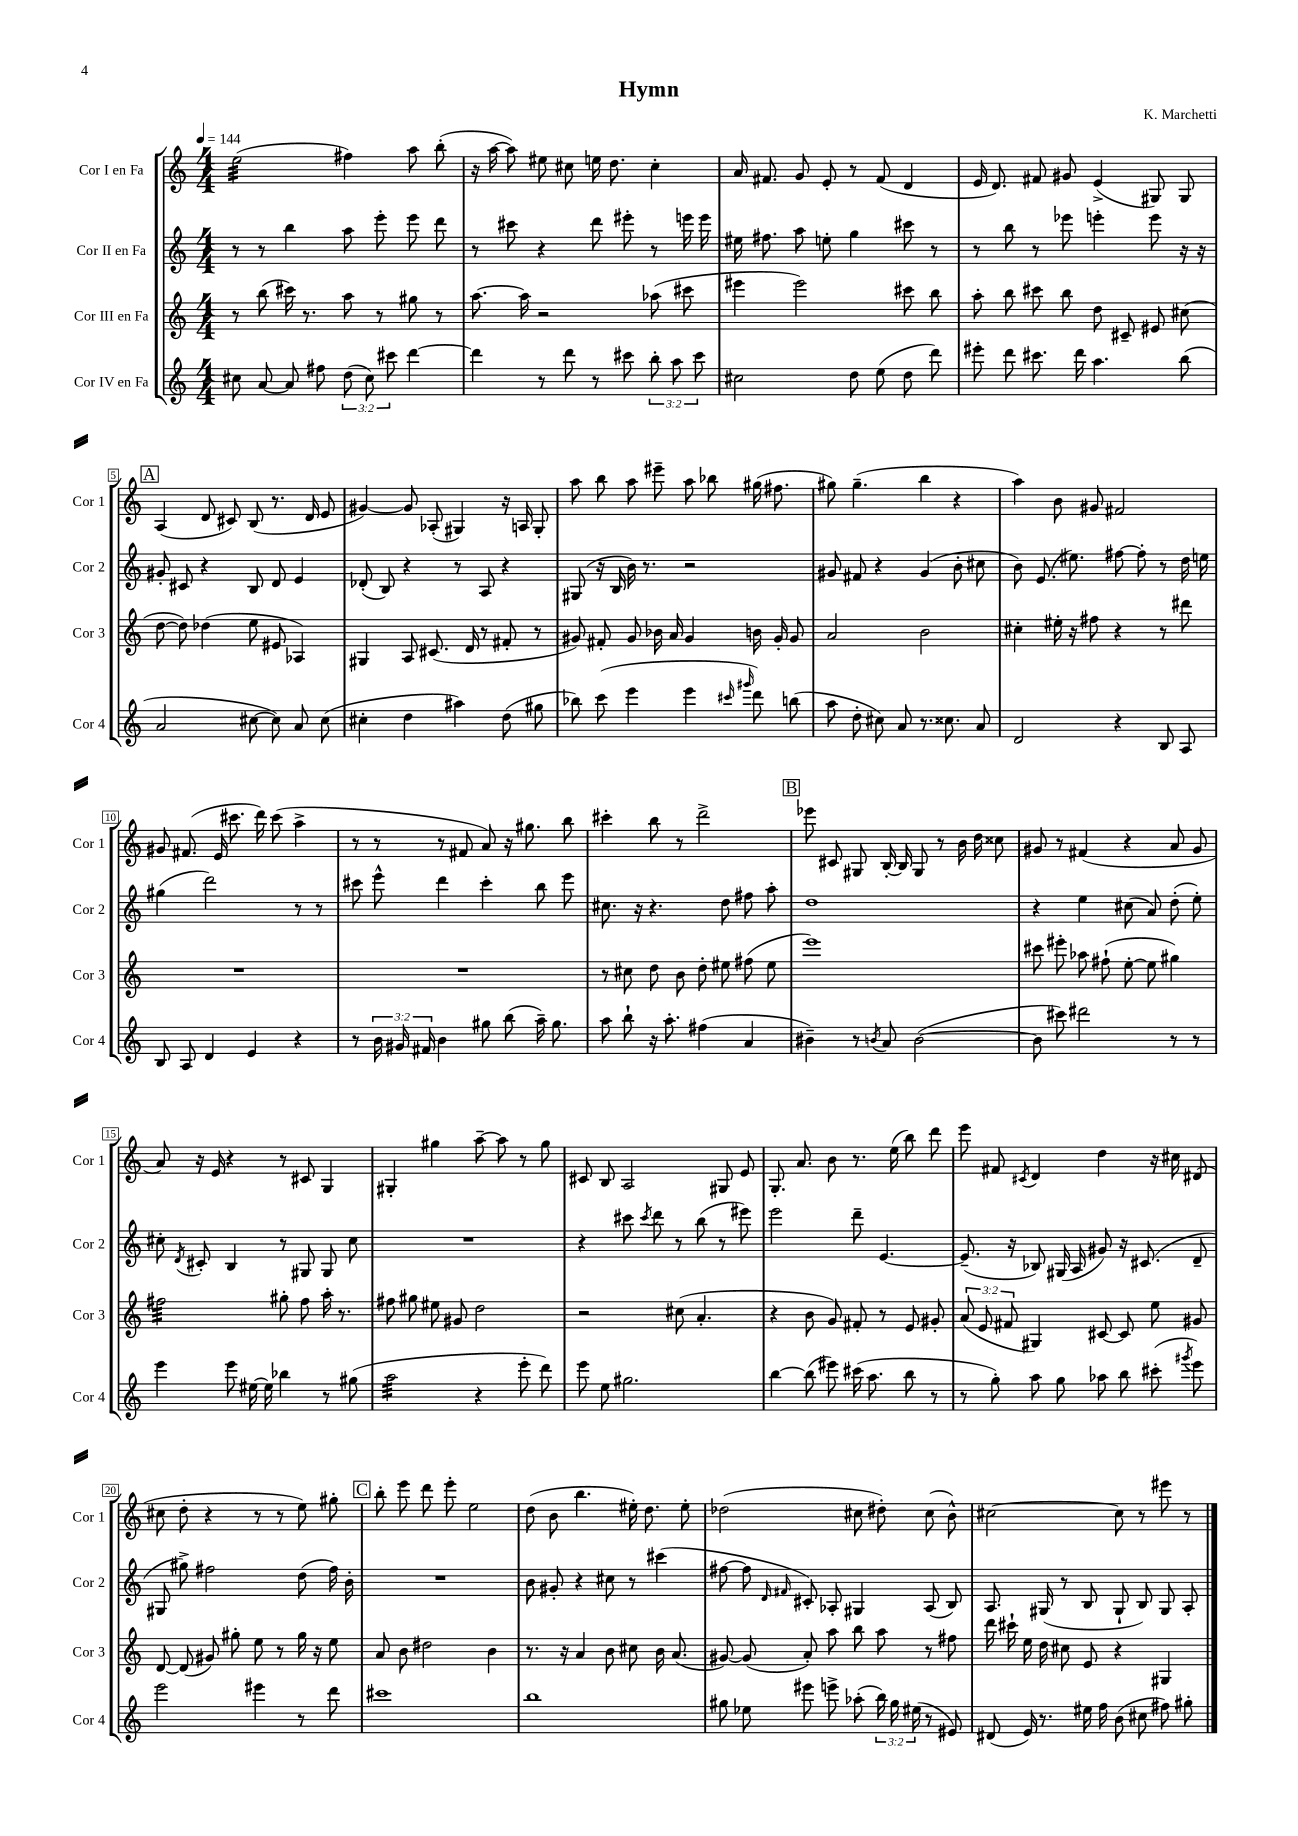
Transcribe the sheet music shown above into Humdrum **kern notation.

**kern	**kern	**kern	**kern
*staff4	*staff3	*staff2	*staff1
*clefG2	*clefG2	*clefG2	*clefG2
*k[]	*k[]	*k[]	*k[]
*M4/4	*M4/4	*M4/4	*M4/4
*MM144	*MM144	*MM144	*MM144
8cc#	8r	8r	(2ee
[8a	(8bb	8r	.
8a]	16ccc#)	4bb	.
.	8.r	.	.
8ff#	.	.	.
(12dd	8aa	8aa	4ff#)
12cc#)	.	.	.
.	8r	8eee'	.
12ccc#	.	.	.
[4ddd	8gg#	8eee	8aa
.	8r	8ddd	(8bb'
=	=	=	=
4ddd]	[8.aa	8r	16r
.	.	.	[16aa
.	.	8ccc#	8aa])
.	16aa]	.	.
8r	2r	4r	8ee#
8ddd	.	.	8cc#
8r	.	8ddd	16ee
.	.	.	8.dd
8ccc#	.	8eee#'	.
12bb'	(8aa-	8r	4cc#'
12aa	.	.	.
.	8ccc#	16eee	.
12ccc#	.	.	.
.	.	16eee	.
=	=	=	=
2cc#	4eee#	16ee#	16a
.	.	8.ff#	8.f#
.	2eee#)	8aa	8g
.	.	8ee'	8e'
8dd	.	4gg	8r
(8ee	.	.	(8f#
8dd	8ccc#	8ccc#	4d
8ddd)	8bb	8r	.
=	=	=	=
8eee#'	8aa'	8r	16e
.	.	.	8.d)
8ddd	8bb	8bb	.
8.ccc#	8ccc#	8r	8f#
.	8bb	8eee-	8g#
16ddd	.	.	.
4.aa	8dd	4eee'	(4e^
.	8c#~	.	.
.	8e#	8eee	8G#)
(8bb	(8cc#	16r	8G#
.	.	16r	.
=	=	=	=
2a	[8dd	8g#'	(4A
.	8dd])	8c#	.
.	(4dd-	4r	8d
.	.	.	8c#)
[8cc#	8ee	8B	(8B
8cc#])	8e#	8d	8.r
8a	4A-)	4e	.
.	.	.	16d
(8cc#	.	.	8e
=	=	=	=
4cc#'	4G#	(8d-'	[4g#)
.	.	8B)	.
4dd	8A	4r	8g#]
.	(8.c#	.	(8A-'
4aa#)	.	8r	4G#)
.	16d	.	.
.	8r	8A	.
(8dd	8f#'	4r	16r
.	.	.	16A
8gg#	8r	.	8G#'
=	=	=	=
8bb-)	8g#)	(8G#	8aa
(8ccc	8f#'	16r	8bb
.	.	16B	.
4eee	8g#	16b)	8aa
.	.	8.r	.
.	16b-	.	8eee#~
.	16a	.	.
4eee	4g#	2r	8aa
.	.	.	8bb-
16qqccc#	.	.	.
16qqggg#	.	.	.
8ddd)	16b	.	(16gg#
.	16g#'	.	8.ff#
(8bb	8g#	.	.
=	=	=	=
8aa	2a	8g#	8gg#)
8dd'	.	8f#	(4.gg#~
8cc#)	.	4r	.
8a	.	.	.
8.r	2b	(4g#	4bb
8.cc##	.	.	.
.	.	8b'	4r
8a	.	8cc#	.
=	=	=	=
2d	4cc#'	8b)	4aa)
.	.	(8.e	.
.	16ee#'	.	8b
.	16r	8.ee#)	.
.	8ff#	.	8g#
4r	4r	[8ff#	2f#
.	.	8ff#']	.
8B	8r	8r	.
8A	8ddd#	16dd	.
.	.	16ee	.
=	=	=	=
8B	1r	(4gg#	8g#
8A	.	.	(8.f#
4d	.	2ddd)	.
.	.	.	16e
.	.	.	8.ccc#
4e	.	.	.
.	.	.	16ddd)
.	.	.	(8ccc#
4r	.	8r	4aa^
.	.	8r	.
=	=	=	=
8r	1r	8ccc#	8r
24b	.	8eee^^	8r
24g#	.	.	.
24f#	.	.	.
4b	.	4ddd	8r
.	.	.	8f#
8gg#	.	4ccc#'	8a)
(8bb	.	.	16r
.	.	.	8.gg#
16aa~)	.	8bb	.
8.gg#	.	.	.
.	.	8eee	8bb
=	=	=	=
8aa	8r	8.cc#	4ccc#'
8bb`	8cc#	.	.
.	.	16r	.
16r	8dd	4.r	8bb
8.aa'	.	.	.
.	8b	.	8r
(4ff#	8dd'	.	2ddd^
.	8ee#	8dd	.
4a	(8ff#	8ff#	.
.	8ee#	8aa'	.
=	=	=	=
4b#~)	1eee)	1dd	8eee-
.	.	.	8c#
8r	.	.	8G#
8qb	.	.	.
8a	.	.	[16B'
.	.	.	16B]
([2b	.	.	8G#
.	.	.	8r
.	.	.	16b
.	.	.	16dd
.	.	.	8cc##
=	=	=	=
8b]	8ccc#	4r	8g#
8ccc#)	8eee#'	.	8r
2ddd#	8aa-	4ee	(4f#
.	(8ff#`	.	.
.	[8ee'	(8cc#	4r
.	8ee]	8a)	.
8r	4gg#)	(8dd'	8a
8r	.	8ee')	8g#
=	=	=	=
4eee	2ff#	8cc#'	8a)
.	.	8qd	.
.	.	8c#'	16r
.	.	.	16e
8eee	.	4B	4r
[16ee#	.	.	.
16ee#]	.	.	.
4bb-	8gg#'	8r	8r
.	8ff#	8G#	8c#
8r	16aa'	8G#	4G
.	8.r	.	.
(8gg#	.	8cc#	.
=	=	=	=
2aa	8ff#	1r	4G#'
.	8gg#	.	.
.	8ee#	.	4gg#
.	8g#	.	.
4r	2dd	.	[8aa~
.	.	.	8aa]
8eee'	.	.	8r
8ddd)	.	.	8gg#
=	=	=	=
8eee	2r	4r	8c#
8ee	.	.	8B
2.gg#	.	8ccc#	2A
.	.	8qccc#	.
.	.	8ddd	.
.	(8cc#	8r	.
.	4.a'	(8bb	.
.	.	8r	8G#
.	.	8eee#)	8e
=	=	=	=
[4bb	4r	2eee	8.G'
.	.	.	8.a
(8bb]	8b	.	.
8eee#)	8g)	.	8b
(16ccc#	8f#'	8ddd~	8.r
8.aa	.	.	.
.	8r	[4.e	.
.	.	.	(16ee
8bb	8e	.	8bb)
8r	8g#'	.	8ddd
=	=	=	=
8r	(12a	(8.e~]	8eee
.	12e	.	.
8gg')	.	.	8f#
.	12f#	.	.
.	.	16r	.
.	.	.	8qc#
8aa	4G#)	8B-)	4d
8gg	.	(16G#	.
.	.	16A	.
8aa-	[8c#	8g#)	4dd
8bb	8c#]	16r	.
.	.	(8.c#	.
(8ccc#'	8ee	.	16r
.	.	.	16cc#
8qggg#	.	.	.
8eee)	8g#	8d~	(8d#
=	=	=	=
2eee	[8d	8G#	8cc#
.	(8d]	8gg#^)	8dd'
.	8g#)	2ff#	4r
.	8gg#'	.	.
4eee#	8ee	.	8r
.	8r	.	8r
8r	16gg#	(8dd	8ee)
.	16r	.	.
8ddd	8ee	16ff#)	8gg#'
.	.	16b'	.
=	=	=	=
1ccc#	8a	1r	8bb'
.	8b	.	8eee
.	2dd#	.	8ddd
.	.	.	8eee'
.	.	.	2ee
.	4b	.	.
=	=	=	=
1bb	8.r	8b	(8dd
.	.	8g#'	8b
.	16r	.	.
.	4a	4r	4.bb
.	8b	8cc#	.
.	8cc#	8r	16ee#')
.	.	.	8.dd
.	16b	(4ccc#	.
.	(8.a	.	.
.	.	.	8ee#'
=	=	=	=
8gg#	[8g#)	[8ff#	(2dd-
8ee-	(8g#]	8ff#]	.
.	.	16qqd	.
.	.	16qqf#	.
8eee#	8a')	8c#')	.
8eee^	8aa	8A-'	.
(8aa-'	8bb	4G#	8cc#
24bb)	8aa	.	8dd#')
24gg#	.	.	.
(24ee#	.	.	.
8r	8r	(8A-	(8cc#
8e#)	8ff#	8B)	8b^^)
=	=	=	=
(8d#	16ddd	8.A	[2cc#
.	16ccc#`	.	.
16e)	16ee	.	.
8.r	16dd	(16G#	.
.	8cc#	8r	.
16ee#	8e	8B	.
16ff	.	.	.
(8b	4r	8G#`	8cc#]
8cc#	.	8B)	8r
8ff#)	4G#	8G#	8eee#
8gg#'	.	8A'	8r
==	==	==	==
*-	*-	*-	*-
